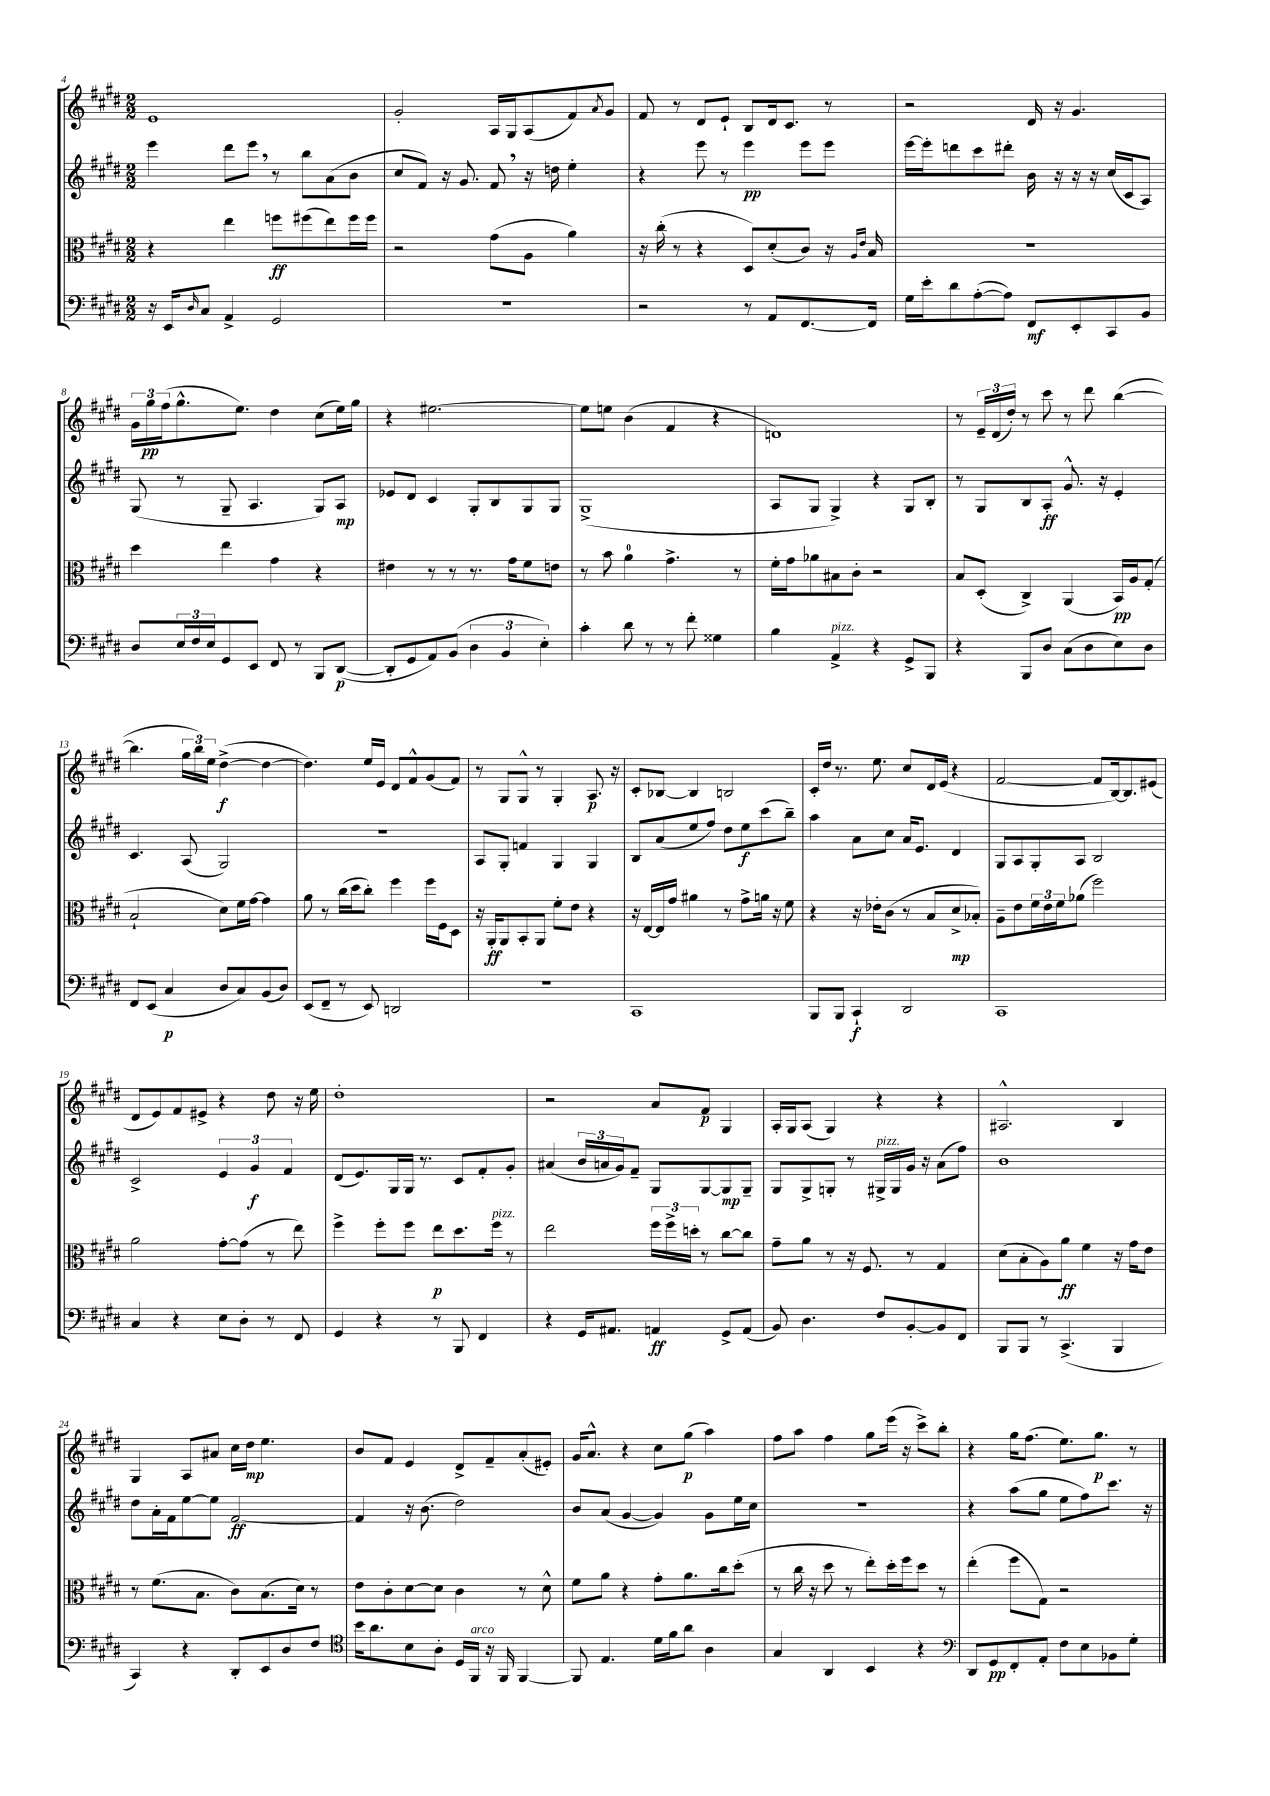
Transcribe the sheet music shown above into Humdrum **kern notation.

**kern	**kern	**kern	**kern
*staff4	*staff3	*staff2	*staff1
*clefF4	*clefC3	*clefG2	*clefG2
*k[f#c#g#d#]	*k[f#c#g#d#]	*k[f#c#g#d#]	*k[f#c#g#d#]
*M2/2	*M2/2	*M2/2	*M2/2
16r	4r	4eee\	1e
16EE/LK	.	.	.
16qqD#/	.	.	.
8C#/J	.	.	.
4AA^/	4ee\	8ddd#\L	.
.	.	8eee\J	.
2GG#/	8ff\L	8r	.
.	(8ff#\	8bb\L	.
.	8ee\)	(8a\	.
.	16ff#\L	8b\J	.
.	16ff#\JJ	.	.
=	=	=	=
1r	2r	8cc#/L	2g#'/
.	.	8f#/J)	.
.	.	16r	.
.	.	8.g#/	.
.	(8g#\L	8f#/	16A/LL
.	.	.	16G#/J
.	8A\J	16r	(8A/
.	.	16dd\	.
.	4a\)	4ee'\	8f#/)
.	.	.	8qa/
.	.	.	8g#/J
=	=	=	=
2r	16r	4r	8f#/
.	(16cc#'\	.	.
.	8r	.	8r
.	4r	8eee\	8d#/L
.	.	8r	8e`/J
8r	8D#/L)	4eee\	8B/L
8AA/L	(8d#'/	.	16d#/k
.	.	.	8.c#/J
[8.FF#/	8c#/J)	8eee\L	.
.	16r	8eee\J	8r
.	16qqA/LL	.	.
.	16qqe/JJ	.	.
16FF#/]Jk	16B/	.	.
=	=	=	=
16G#\LL	1r	[16eee\LL	2r
16e'\J	.	16eee'\]J	.
8d#\	.	8ddd\	.
([8A'\	.	8ccc#\	.
8A\]J)	.	8ddd#'\J	.
8FF#/L	.	16b\	16d#/
.	.	16r	16r
8EE'/	.	16r	4.g#/
.	.	16r	.
8CC#/	.	(16cc#/LL	.
.	.	16c#/J	.
8BB/J	.	8A/J)	.
=	=	=	=
8D#/L	4dd#\	(8G#/	24g#\LL
.	.	.	24gg#\
.	.	.	(24ff#\J
24E/L	.	8r	8.gg#^^\
24F#/	.	.	.
24E/J	.	.	.
8GG#/	4ee\	8G#~/	.
.	.	.	8.ee\J)
8EE/J	.	4.A/	.
8FF#/	4g#\	.	4dd#\
8r	.	.	.
8BBB/L	4r	8G#/L)	(8cc#\L
([8DD#/J	.	8A/J	16ee\L)
.	.	.	16gg#\JJ
=	=	=	=
8DD#'/]L	4e#\	8e-/L	4r
8GG#/	.	8d#/J	.
8AA/)	8r	4c#/	[2.ee#\
(8BB/J	8r	.	.
6D#\	8.r	8G#'/L	.
.	.	8B/	.
6BB/	.	.	.
.	16g#\LK	.	.
.	8f#\	8G#/	.
6E'\)	.	.	.
.	8e\J	8G#/J	.
=	=	=	=
4c#'\	8r	(1G#^	8ee#\]L
.	8b\	.	8ee\J
8d#\	4a\	.	(4b\
8r	.	.	.
8r	4.g#^\	.	4f#/
8f#'\	.	.	.
4G##\	.	.	4r
.	8r	.	.
=	=	=	=
4B\	16f#'\LL	8A/L	1d)
.	16g#\J	.	.
.	8a-\	8G#/J	.
4AA^/	8B#\	4G#^/)	.
.	8c#'\J	.	.
4r	2r	4r	.
8GG#^/L	.	8G#/L	.
8BBB/J	.	8B'/J	.
=	=	=	=
4r	8B/L	8r	8r
.	(8D#'/J	8G#/L	24e~/LL
.	.	.	(24d#/
.	.	.	24dd#'/JJ)
8BBB/L	4C#^/)	8B/	8r
8D#/J	.	8A'/J	8ccc#\
(8C#\L	(4AA/	8.g#^^/	8r
8D#\	.	.	8ddd#\
.	.	16r	.
8E\)	16BB/LL)	4e'/	([4bb\
.	16A/J	.	.
8D#\J	(8G#'/J	.	.
=	=	=	=
8FF#/L	2B`/	4.c#/	4.bb\]
(8EE/J	.	.	.
4C#/	.	.	.
.	.	(8A/	24gg#\LL
.	.	.	24bb\)
.	.	.	24ee\JJ
8D#/L	8d#\L)	2G#/)	([4dd#^\
8C#/)	16f#\L	.	.
.	[16g#\JJ	.	.
(8BB/	4g#\]	.	4dd#\_
8D#/J)	.	.	.
=	=	=	=
(8EE/L	8a\	1r	4.dd#\])
8FF#~/J	8r	.	.
8r	(16cc#\LL	.	.
.	16dd#\J	.	.
8EE/)	8cc#'\J)	.	16ee/LL
.	.	.	16e/JJ
2DD/	4ff#\	.	8d#/L
.	.	.	8f#^^/
.	16ff#\LL	.	(8g#/
.	16F#\J	.	.
.	8D#\J	.	8f#/J)
=	=	=	=
1r	16r	8A/L	8r
.	16AA'/LK	.	.
.	8AA/	8G#'/J	8G#/L
.	8BB'/	4f/	8G#^^/J
.	8AA/J	.	8r
.	8f#'\L	4G#/	4G#'/
.	8e\J	.	.
.	4r	4G#/	8.A/
.	.	.	16r
=	=	=	=
1CC#	16r	8B/L	8c#'/L
.	[16E/LL	.	.
.	16E/]	(8a/	[8B-/J
.	16g#/JJ	.	.
.	4a#\	8ee/	4B-/]
.	.	8ff#/J)	.
.	8r	8dd#\L	2B/
.	8g#^\L	8ee\	.
.	16a\Jk	(8ccc#\	.
.	16r	.	.
.	8f#\	8bb~\J)	.
=	=	=	=
8BBB/L	4r	4aa\	16c#'/LL
.	.	.	16dd#/JJ
8BBB/J	.	.	8.r
4CC#`/	16r	8a\L	.
.	16e-'\LK	.	8.ee\
.	(8c#\J	8cc#\J	.
2DD#/	8r	16a/LK	8cc#/L
.	.	8.e/J	.
.	8B/L	.	16d#/L
.	.	.	(16e/JJ
.	8d#^/	4d#/	4r
.	8B-'/J)	.	.
=	=	=	=
1CC#	8A~\L	8G#/L	[2f#/
.	8e\	8A/	.
.	24f#\L	8G#'/	.
.	24e\	.	.
.	24f#\J	.	.
.	(8a-\J	8A/J	.
.	2ff#\)	2B/	8f#/]L
.	.	.	[16B/k)
.	.	.	8.B/]
.	.	.	(8e#/J
=	=	=	=
4C#/	2a\	2c#^/	8d#/L
.	.	.	8e/)
4r	.	.	8f#/
.	.	.	8e#^/J
8E\L	[8g#'\L	6e/	4r
8D#'\J	(8g#\]J	.	.
.	.	6g#/	.
8r	8r	.	8dd#\
.	.	6f#/	.
8FF#/	8ee\)	.	16r
.	.	.	16ee\
=	=	=	=
4GG#/	4ff#^\	(8d#/L	1dd#'
.	.	8.e/)	.
4r	8ff#'\L	.	.
.	.	16G#/L	.
.	8ff#\J	16G#/JJ	.
.	.	8.r	.
8r	8ee\L	.	.
8BBB/	8.dd#\	8c#/L	.
4FF#/	.	8f#'/	.
.	16ff#\Jk	.	.
.	8r	8g#'/J	.
=	=	=	=
4r	2ee\	(4a#/	2r
16GG#/LK	.	24b/LL	.
.	.	24a/	.
8.AA#/J	.	.	.
.	.	24g#/J)	.
.	.	8f#~/J	.
4AA/	24ff#\LL	8G#/L	8a/L
.	24ff#^\	.	.
.	24dd'\JJ	.	.
.	8r	[8G#/	8f#/J
8GG#^/L	[8cc#\L	8G#/]	4G#/
(8AA/J	8cc#\]J	8G#~/J	.
=	=	=	=
8BB/)	8g#~\L	8G#/L	16A'/LL
.	.	.	16G#/J
4.D#\	8a\J	8G#^/	(8A/J
.	8r	8G'/J	4G#/)
.	16r	8r	.
.	8.F#/	.	.
8F#/L	.	16G#^/LL	4r
.	.	16G#/	.
[8BB'/	8r	16g#/JJ	.
.	.	16r	.
8BB/]	4G#/	(8a\L	4r
8FF#/J	.	8ff#\J)	.
=	=	=	=
8BBB/L	(8d#\L	1b	2.A#^^/
8BBB/J	8B'\	.	.
8r	8A\)	.	.
(4.CC#^/	8a\J	.	.
.	4f#\	.	.
4BBB/	16r	.	4B/
.	16g#\LK	.	.
.	8e\J	.	.
=	=	=	=
4CC#/)	8r	8dd#\L	4G#/
.	(8.f#\L	16a'\L	.
.	.	16f#\J	.
4r	.	[8ee\	8A/L
.	8.B\J	.	.
.	.	8ee\]J	8a#/J
8DD#'/L	8c#\L)	[2f#/	16cc#\LL
.	.	.	16dd#\JJ
8EE/	(8.B\	.	4.ee\
8D#/	.	.	.
.	16d#\Jk)	.	.
8F#/J	8r	.	.
=	=	=	=
*clefC4	*	*	*
16b\LK	8e\L	4f#/]	8b/L
8.a\	.	.	.
.	8c#'\	.	8f#/J
8B\	[8d#\	16r	4e/
.	.	(8.b\	.
8A'\J	8d#\]J	.	.
16D#/LL	4c#\	2dd#\)	8d#^/L
16FF#/JJ	.	.	.
16r	.	.	8f#~/
16FF#/	.	.	.
[4FF#/	8r	.	(8a'/
.	8d#^^\	.	8e#'/J)
=	=	=	=
8FF#/]	8f#\L	8b/L	16g#/LK
.	.	.	8.a^^/J
4.E/	8a\J	(8a/J	.
.	4r	[4g#/	4r
16d#\LL	8g#'\L	4g#/])	8cc#\L
16f#\J	.	.	.
8a\J	8.a\	.	(8gg#\J
4A\	.	8g#\L	4aa\)
.	16cc#\k	.	.
.	(8dd#'\J	16ee\L	.
.	.	16cc#\JJ	.
=	=	=	=
4G#/	8r	1r	8ff#\L
.	16cc#\	.	8aa\J
.	16r	.	.
4AA/	8dd#\	.	4ff#\
.	8r	.	.
4BB/	8ee'\L)	.	8gg#\L
.	16dd#'\L	.	(16eee\Jk
.	16ff#\J	.	16r
4r	8dd#\J	.	8ccc#^\L)
.	8r	.	8bb'\J
=	=	=	=
*clefF4	*	*	*
8DD#/L	(4ee'\	4r	4r
8GG#/	.	.	.
8FF#'/	8ff#\L	(8aa\L	16gg#\LK
.	.	.	(8.ff#\J
8AA'/J	8G#\J)	8gg#\J	.
8F#\L	2r	8ee\L	8.ee\L)
8E\	.	8ff#\)	.
.	.	.	8.gg#\J
8BB-\	.	8.ccc#\J	.
8G#'\J	.	.	8r
.	.	16r	.
==	==	==	==
*-	*-	*-	*-
